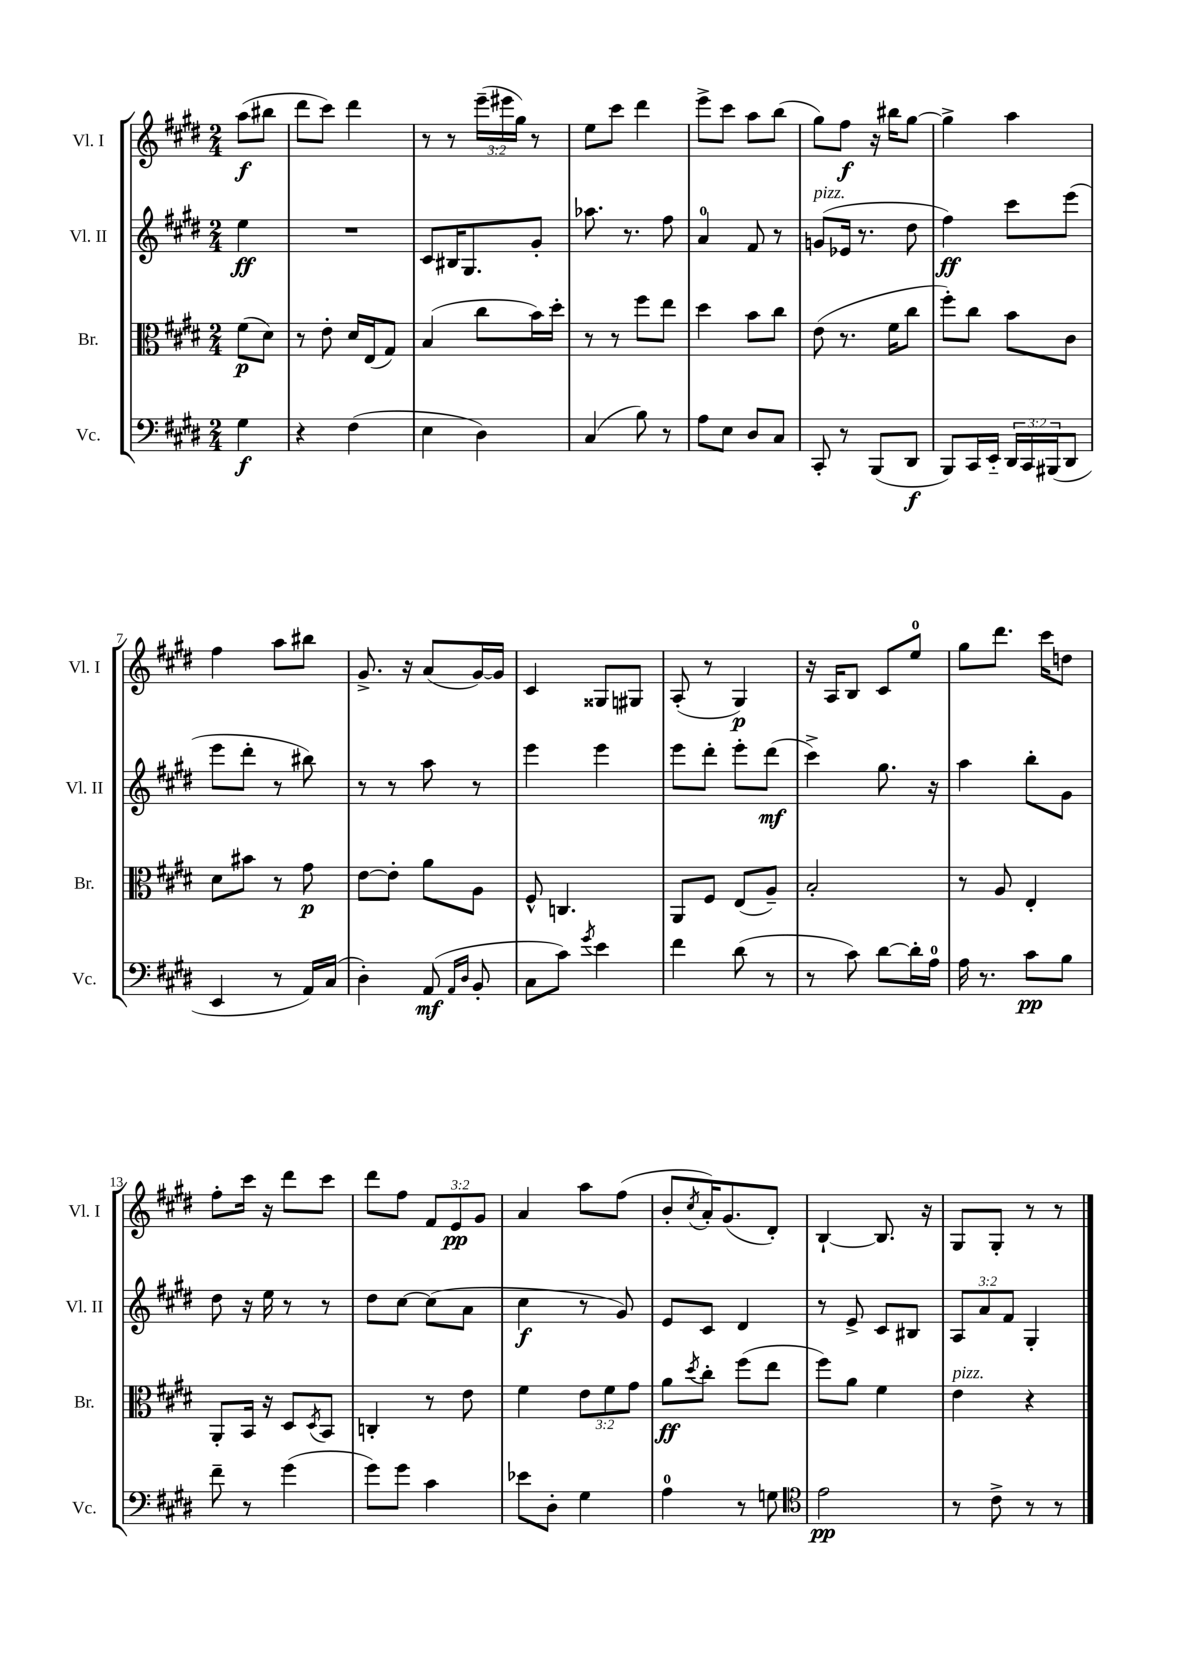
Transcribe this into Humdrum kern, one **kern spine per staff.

**kern	**dynam	**kern	**dynam	**kern	**dynam	**kern	**dynam
*part4	*part4	*part3	*part3	*part2	*part2	*part1	*part1
*staff4	*staff4	*staff3	*staff3	*staff2	*staff2	*staff1	*staff1
*I"Vc.	*	*I"Br.	*	*I"Vl. II	*	*I"Vl. I	*
*I'Vc.	*	*I'Br.	*	*I'Vl. II	*	*I'Vl. I	*
*clefF4	*	*clefC3	*	*clefG2	*	*clefG2	*
*k[f#c#g#d#]	*	*k[f#c#g#d#]	*	*k[f#c#g#d#]	*	*k[f#c#g#d#]	*
*M2/4	*	*M2/4	*	*M2/4	*	*M2/4	*
=	=	=	=	=	=	=	=
4G#\	f	(8f#\L	p	4ee\	ff	(8aa\L	f
.	.	8d#\J)	.	.	.	8bb#X\J	.
=1	=1	=1	=1	=1	=1	=1	=1
4r	.	8r	.	2r	.	8ddd#\L	.
.	.	8e'\	.	.	.	8ccc#\J)	.
(4F#\	.	16d#/LL	.	.	.	4ddd#\	.
.	.	(16E/J	.	.	.	.	.
.	.	8G#/J)	.	.	.	.	.
=2	=2	=2	=2	=2	=2	=2	=2
4E\	.	(4B/	.	8c#/L	.	8r	.
.	.	.	.	16B#X/K	.	8r	.
.	.	.	.	8.G#/	.	.	.
4D#\)	.	8cc#\L	.	.	.	(24eee~\LL	.
.	.	.	.	.	.	24eee#X\	.
.	.	.	.	.	.	24gg#\JJ)	.
.	.	16b\L)	.	8g#'/J	.	8r	.
.	.	16dd#'\JJ	.	.	.	.	.
=3	=3	=3	=3	=3	=3	=3	=3
(4C#/	.	8r	.	8.aa-X\	.	8ee\L	.
.	.	8r	.	.	.	8ccc#\J	.
.	.	.	.	8.r	.	.	.
8B\)	.	8ff#\L	.	.	.	4ddd#\	.
8r	.	8ee\J	.	8ff#\	.	.	.
=4	=4	=4	=4	=4	=4	=4	=4
8A\L	.	4dd#\	.	4a/	.	8eee^\L	.
8E\J	.	.	.	.	.	8ccc#\J	.
8D#/L	.	8b\L	.	8f#/	.	8aa\L	.
8C#/J	.	8cc#\J	.	8r	.	(8bb\J	.
=5	=5	=5	=5	=5	=5	=5	=5
!	!	!	!	!LO:TX:a:i:t=pizz.	!	!	!
8CC#'/	.	(8e\	.	(8gn/L	.	8gg#\L)	.
8r	.	8.r	.	16e-X/Jk	.	8ff#\J	f
.	.	.	.	8.r	.	.	.
(8BBB/L	.	.	.	.	.	16r	.
.	.	16f#\KL	.	.	.	16bb#X\KL	.
8DD#/J	f	8cc#\J	.	8dd#\	.	[8gg#\J	.
=6	=6	=6	=6	=6	=6	=6	=6
8BBB/L)	.	8ff#'\L)	.	4ff#\)	ff	4gg#^\]	.
16CC#/L	.	8cc#\J	.	.	.	.	.
16EE/JJ	.	.	.	.	.	.	.
24DD#/LL	.	8b\L	.	8ccc#\L	.	4aa\	.
24CC#/	.	.	.	.	.	.	.
(24BBB#X/J	.	.	.	.	.	.	.
8DD#/J	.	8c#\J	.	(8eee\J	.	.	.
!!LO:LB:g=z
=7	=7	=7	=7	=7	=7	=7	=7
4EE/	.	8d#\L	.	8eee\L	.	4ff#\	.
.	.	8b#X\J	.	8ddd#'\J	.	.	.
8r	.	8r	.	8r	.	8aa\L	.
16AA/LL)	.	8g#\	p	8bb#X\)	.	8bb#X\J	.
(16C#/JJ	.	.	.	.	.	.	.
=8	=8	=8	=8	=8	=8	=8	=8
4D#'\)	.	[8e\L	.	8r	.	8.g#^/	.
.	.	8e'\J]	.	8r	.	.	.
.	.	.	.	.	.	16r	.
(8AA/	mf	8a\L	.	8aa\	.	(8a/L	.
16qqAA/LL	.	.	.	.	.	.	.
16qqD#/JJ	.	.	.	.	.	.	.
8BB'/	.	8A\J	.	8r	.	[16g#/L)	.
.	.	.	.	.	.	16g#/JJ]	.
=9	=9	=9	=9	=9	=9	=9	=9
8C#\L	.	8F#^^/	.	4eee\	.	4c#/	.
8c#\J)	.	4.Cn/	.	.	.	.	.
8qg#/	.	.	.	.	.	.	.
4e\	.	.	.	4eee\	.	8G##X/L	.
.	.	.	.	.	.	8G#X/J	.
=10	=10	=10	=10	=10	=10	=10	=10
4f#\	.	8AA/L	.	8eee\L	.	(8A'/	.
.	.	8F#/J	.	8ddd#'\J	.	8r	.
(8d#\	.	(8E/L	.	8eee'\L	.	4G#/)	p
8r	.	8A~/J)	.	(8ddd#\J	mf	.	.
=11	=11	=11	=11	=11	=11	=11	=11
8r	.	2B'/	.	4ccc#^\)	.	16r	.
.	.	.	.	.	.	16A/KL	.
8c#\)	.	.	.	.	.	8B/J	.
[8d#\L	.	.	.	8.gg#\	.	8c#/L	.
16d#'\L]	.	.	.	.	.	8ee/J	.
16A\JJ	.	.	.	16r	.	.	.
=12	=12	=12	=12	=12	=12	=12	=12
16A\	.	8r	.	4aa\	.	8gg#\L	.
8.r	.	.	.	.	.	.	.
.	.	8A/	.	.	.	8.ddd#\J	.
8c#\L	pp	4E'/	.	8bb'\L	.	.	.
.	.	.	.	.	.	16ccc#\KL	.
8B\J	.	.	.	8g#\J	.	8ddn\J	.
!!LO:LB:g=z
=13	=13	=13	=13	=13	=13	=13	=13
8f#~\	.	8AA'/L	.	8dd#\	.	8ff#'\L	.
8r	.	16BB/Jk	.	16r	.	16ccc#\Jk	.
.	.	16r	.	16ee\	.	16r	.
(4g#\	.	8D#/L	.	8r	.	8ddd#\L	.
.	.	8qD#/	.	.	.	.	.
.	.	8BB/J	.	8r	.	8ccc#\J	.
=14	=14	=14	=14	=14	=14	=14	=14
8g#\L)	.	4Cn'/	.	8dd#\L	.	8ddd#\L	.
8g#\J	.	.	.	[8cc#\J	.	8ff#\J	.
4c#\	.	8r	.	(8cc#\L]	.	12f#/L	.
.	.	.	.	.	.	12e/	pp
.	.	8e\	.	8a\J	.	.	.
.	.	.	.	.	.	12g#/J	.
=15	=15	=15	=15	=15	=15	=15	=15
8e-X\L	.	4f#\	.	4cc#\	f	4a/	.
8D#'\J	.	.	.	.	.	.	.
4G#\	.	12e\L	.	8r	.	8aa\L	.
.	.	12f#\	.	.	.	.	.
.	.	.	.	8g#/)	.	(8ff#\J	.
.	.	12g#\J	.	.	.	.	.
=16	=16	=16	=16	=16	=16	=16	=16
4A\	.	8a\L	ff	8e/L	.	8b'/L	.
.	.	8qdd#/	.	.	.	8qcc#/	.
.	.	8cc#'\J	.	8c#/J	.	16a'/K)	.
.	.	.	.	.	.	(8.g#/	.
8r	.	(8ff#\L	.	4d#/	.	.	.
8Gn\	.	8ee\J	.	.	.	8d#'/J)	.
=17	=17	=17	=17	=17	=17	=17	=17
*clefC4	*	*	*	*	*	*	*
2e\	pp	8ff#\L)	.	8r	.	[4B`/	.
.	.	8a\J	.	8e^/	.	.	.
.	.	4f#\	.	8c#/L	.	8.B/]	.
.	.	.	.	8B#X/J	.	.	.
.	.	.	.	.	.	16r	.
=18	=18	=18	=18	=18	=18	=18	=18
!	!	!LO:TX:a:i:t=pizz.	!	!	!	!	!
8r	.	4e\	.	12A/L	.	8G#/L	.
.	.	.	.	12a/	.	.	.
8c#^\	.	.	.	.	.	8G#'/J	.
.	.	.	.	12f#/J	.	.	.
8r	.	4r	.	4G#'/	.	8r	.
8r	.	.	.	.	.	8r	.
==	==	==	==	==	==	==	==
*-	*-	*-	*-	*-	*-	*-	*-
